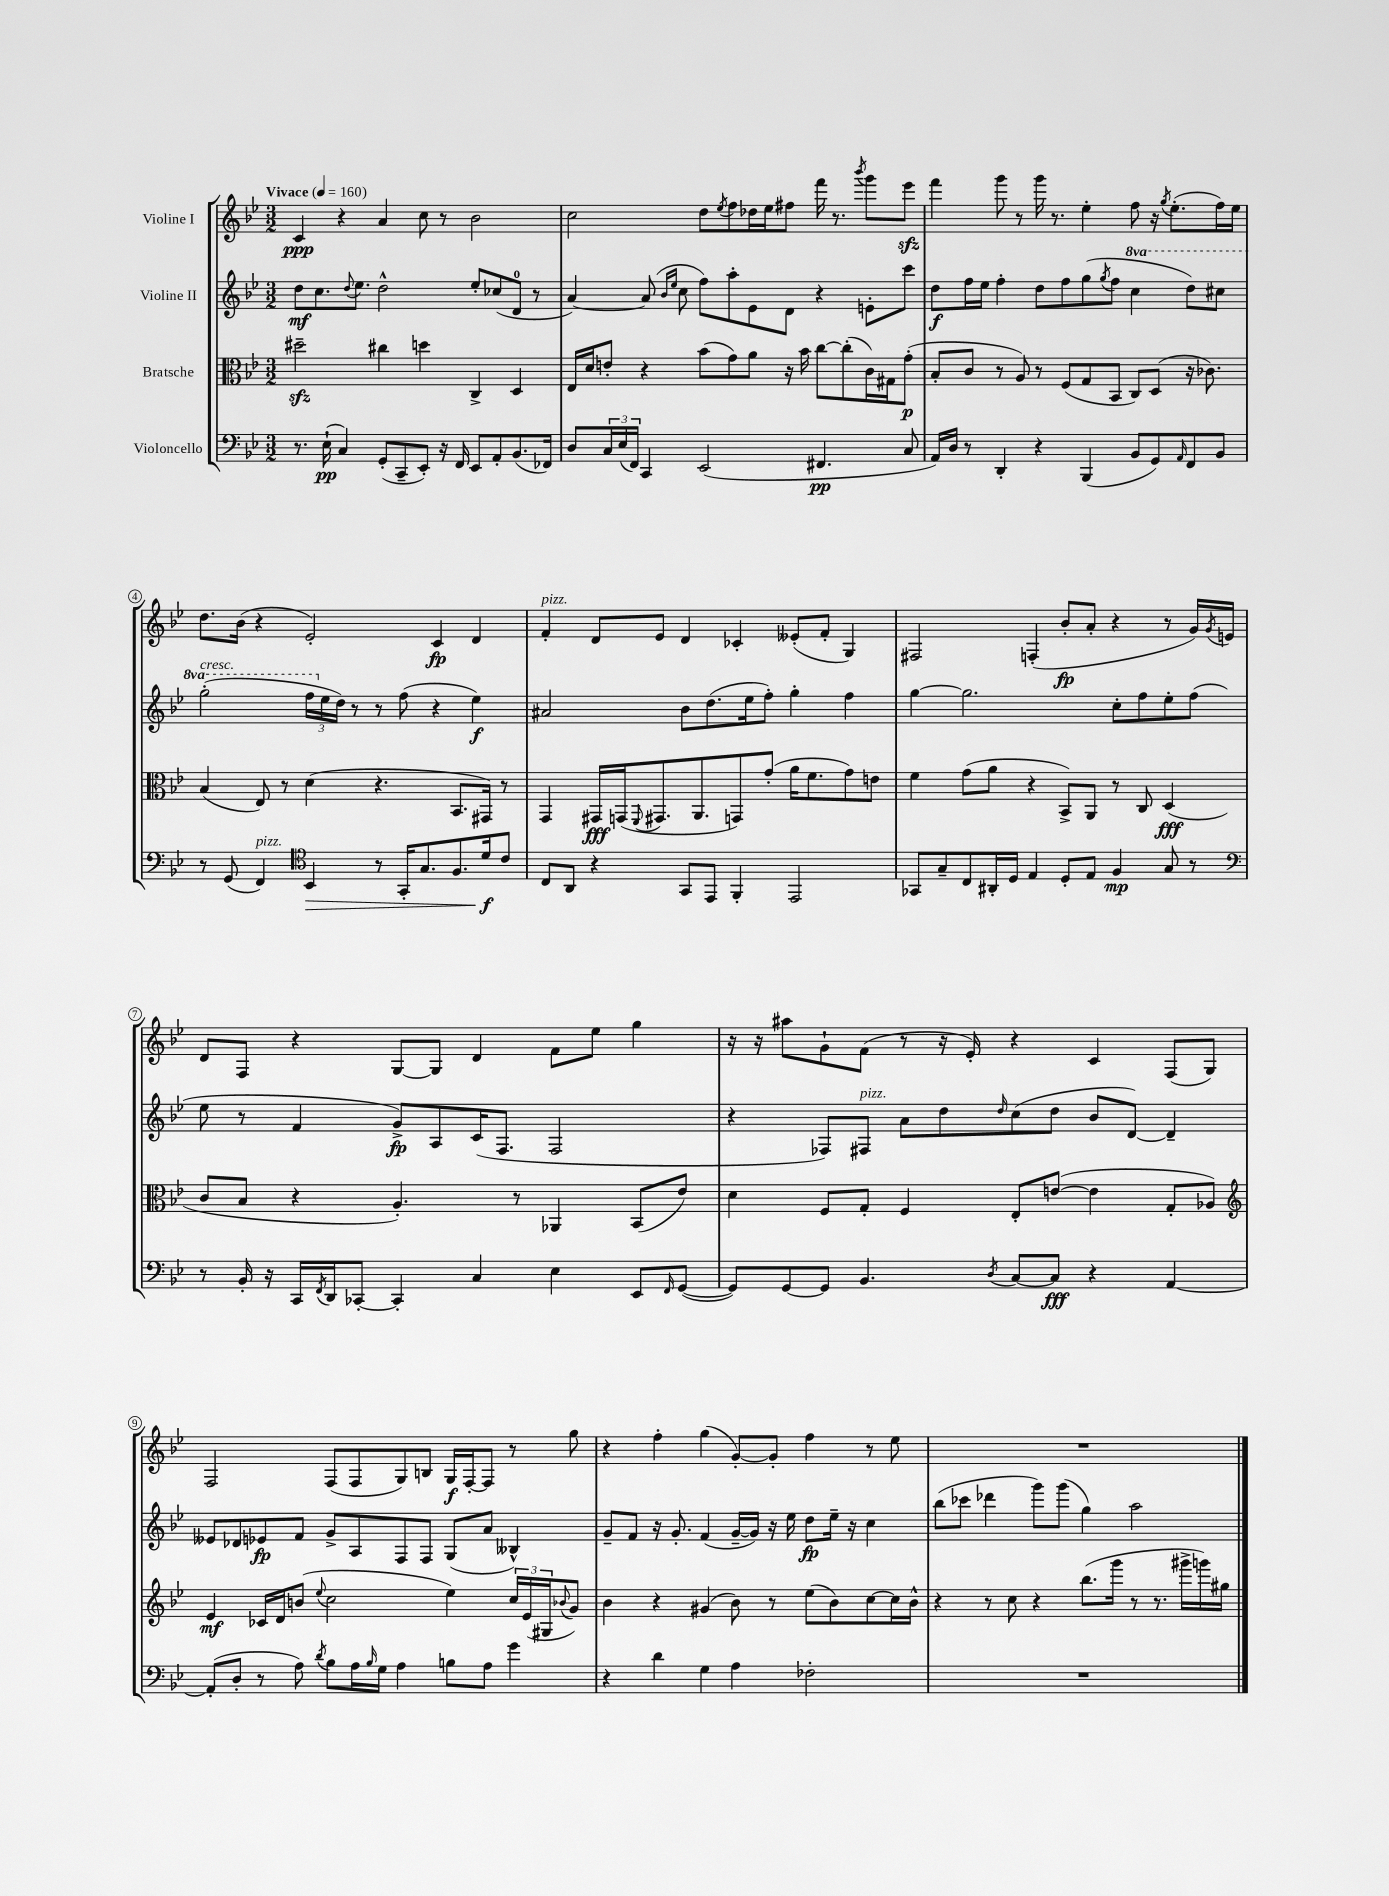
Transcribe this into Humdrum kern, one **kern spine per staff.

**kern	**dynam	**kern	**dynam	**kern	**dynam	**kern	**dynam
*part4	*part4	*part3	*part3	*part2	*part2	*part1	*part1
*staff4	*staff4	*staff3	*staff3	*staff2	*staff2	*staff1	*staff1
*I"Violoncello	*	*I"Bratsche	*	*I"Violine II	*	*I"Violine I	*
*clefF4	*	*clefC3	*	*clefG2	*	*clefG2	*
*k[b-e-]	*	*k[b-e-]	*	*k[b-e-]	*	*k[b-e-]	*
*M3/2	*	*M3/2	*	*M3/2	*	*M3/2	*
*MM160	*	*MM160	*	*MM160	*	*MM160	*
=1	=1	=1	=1	=1	=1	=1	=1
!	!	!	!	!	!	!LO:TX:a:B:t=Vivace	!
8.r	.	2dd#Xzz~\	.	8dd\L	mf	4c/	ppp
.	.	.	.	8.cc\	.	.	.
(16E-`\	pp	.	.	.	.	.	.
4C/)	.	.	.	.	.	4r	.
.	.	.	.	8qqdd/	.	.	.
.	.	.	.	8.ee-\J	.	.	.
(8GG'/L	.	4cc#X\	.	2dd^^\	.	4a/	.
8CC~/	.	.	.	.	.	.	.
8EE-'/J)	.	4ddn\	.	.	.	8cc\	.
16r	.	.	.	.	.	8r	.
16FF/	.	.	.	.	.	.	.
8EE-/L	.	4C^/	.	8ee-'/L	.	2b-\	.
8AA'/	.	.	.	(8cc-X/	.	.	.
(8.BB-/	.	4D/	.	8d/J	.	.	.
.	.	.	.	8r	.	.	.
16FF-X/Jk)	.	.	.	.	.	.	.
=2	=2	=2	=2	=2	=2	=2	=2
8D/L	.	16E-/LL	.	[4a/)	.	2cc\	.
.	.	16d/J	.	.	.	.	.
24C/L	.	8en'/J	.	.	.	.	.
(24E-/	.	.	.	.	.	.	.
24FF/JJ)	.	.	.	.	.	.	.
4CC/	.	4r	.	(8a/]	.	.	.
.	.	.	.	16qqb-/LL	.	.	.
.	.	.	.	16qqee-/JJ	.	.	.
.	.	.	.	8cc\	.	.	.
(2EE-/	.	(8b-\L	.	8ff\L)	.	8dd\L	.
.	.	.	.	.	.	8qee-/	.
.	.	8g\)	.	8aa'\	.	8ff\	.
.	.	8a\J	.	8e-\	.	16dd-X\L	.
.	.	.	.	.	.	16ee-\J	.
.	.	16r	.	8d\J	.	8ff#X\J	.
.	.	16b-\	.	.	.	.	.
4.FF#X/	pp	[8cc\L	.	4r	.	16fff\	.
.	.	.	.	.	.	8.r	.
.	.	(8cc'\]	.	.	.	.	.
.	.	.	.	.	.	8qbbb-/	.
.	.	16c\L)	.	8en'\L	.	8ggg\L	.
.	.	16G#X\J	.	.	.	.	.
8C/	.	(8g'\J	p	8ccc\J	.	8eee-zz\J	.
=3	=3	=3	=3	=3	=3	=3	=3
16AA/LL)	.	8B-'/L	.	8dd\L	f	4fff\	.
16D/JJ	.	.	.	.	.	.	.
8r	.	8c/J	.	16ff\L	.	.	.
.	.	.	.	16ee-\JJ	.	.	.
4DD'/	.	8r	.	4ff'\	.	8ggg\	.
.	.	8A/)	.	.	.	8r	.
4r	.	8r	.	8dd\L	.	16ggg\	.
.	.	.	.	.	.	8.r	.
.	.	(8F/L	.	8ff\	.	.	.
(4BBB-/	.	8G/	.	(8gg\	.	4ee-'\	.
.	.	.	.	8qgg/	.	.	.
.	.	8BB-/J	.	8ff\J	.	.	.
*	*	*	*	*8va	*	*	*
8BB-/L	.	8C/L)	.	4ccc\	.	8ff\	.
8GG/)	.	(8D/J	.	.	.	16r	.
.	.	.	.	.	.	8qgg/	.
.	.	.	.	.	.	(8.ee-'\L	.
16qqAA/	.	.	.	.	.	.	.
8FF/	.	16r	.	8ddd\L)	.	.	.
.	.	8.c-X\)	.	.	.	.	.
8BB-/J	.	.	.	8ccc#X\J	.	16ff\L)	.
.	.	.	.	.	.	16ee-\JJ	.
!!LO:LB:g=z
=4	=4	=4	=4	=4	=4	=4	=4
!	!	!	!	!LO:TX:a:i:t=cresc.	!	!	!
8r	.	(4B-/	.	(2ggg'\	.	8.dd\L	.
(8GG/	.	.	.	.	.	.	.
.	.	.	.	.	.	(16b-\Jk	.
!LO:TX:a:i:t=pizz.	!	!	!	!	!	!	!
4FF/)	.	8E-/)	.	.	.	4r	.
.	.	8r	.	.	.	.	.
*clefC4	*	*	*	*	*	*	*
!	!LO:HP:b	!	!	!	!	!	!
4BB-/	>	(4d\	.	24fff\LL	.	2e-'/)	.
*	*	*	*	*X8va	*	*	*
.	.	.	.	24ee-\	.	.	.
.	.	.	.	24dd\JJ)	.	.	.
.	.	.	.	8r	.	.	.
8r	.	4.r	.	8r	.	.	.
16GG'/KL	.	.	.	(8ff\	.	.	.
8.G/	.	.	.	.	.	.	.
.	.	.	.	4r	.	4c/	fp
8.F/	.	8.BB-/L	.	.	.	.	.
.	.	.	.	4ee-\)	f	4d/	.
16d/k	f	16GG#X/Jk)	.	.	.	.	.
8c/J	]	8r	.	.	.	.	.
=5	=5	=5	=5	=5	=5	=5	=5
!	!	!	!	!	!	!LO:TX:a:i:t=pizz.	!
8C/L	.	4GG/	.	2a#X/	.	4f'/	.
8AA/J	.	.	.	.	.	.	.
4r	.	16GG#X/LL	fff	.	.	8d/L	.
.	.	(16GGn/J	.	.	.	.	.
.	.	8qqFF/	.	.	.	.	.
.	.	8.GG#X/	.	.	.	8e-/J	.
8GG/L	.	.	.	8b-\L	.	4d/	.
.	.	8.AA/	.	.	.	.	.
8EE-/J	.	.	.	(8.dd\	.	.	.
4FF'/	.	8GGn/)	.	.	.	4c-X'/	.
.	.	.	.	16ee-\k	.	.	.
.	.	(8g'/J	.	8ff'\J)	.	.	.
2EE-/	.	16a\KL	.	4gg'\	.	(8e--X'/L	.
.	.	8.f\	.	.	.	.	.
.	.	.	.	.	.	8f'/J	.
.	.	8g\)	.	4ff\	.	4G/)	.
.	.	8en\J	.	.	.	.	.
=6	=6	=6	=6	=6	=6	=6	=6
8GG-X/L	.	4f\	.	[4gg\	.	2F#X/	.
8G~/	.	.	.	.	.	.	.
8C/	.	(8g\L	.	2.gg\]	.	.	.
16AA#X'/L	.	8a\J	.	.	.	.	.
16D/JJ	.	.	.	.	.	.	.
4E-/	.	4r	.	.	.	(4Fn'/	.
8D'/L	.	8BB-^/L)	.	.	.	8b-'/L	fp
8E-/J	.	8AA/J	.	.	.	8a'/J	.
4F/	mp	8r	.	8cc'\L	.	4r	.
.	.	8C/	.	8ff\	.	.	.
8G/	.	(4D/	fff	8ee-'\	.	8r	.
8r	.	.	.	(8ff\J	.	16g/LL)	.
.	.	.	.	.	.	8qg/	.
.	.	.	.	.	.	16en/JJ	.
!!LO:LB:g=z
=7	=7	=7	=7	=7	=7	=7	=7
*clefF4	*	*	*	*	*	*	*
8r	.	8c/L	.	8ee-\	.	8d/L	.
16BB-'/	.	8B-/J	.	8r	.	8F/J	.
16r	.	.	.	.	.	.	.
16CC/LL	.	4r	.	4f/	.	4r	.
8qFF/	.	.	.	.	.	.	.
16DD/J	.	.	.	.	.	.	.
[8CC-X'/J	.	.	.	.	.	.	.
4CC-'/]	.	4.A'/)	.	8g^/L)	fp	[8G/L	.
.	.	.	.	8A/	.	8G/J]	.
4C/	.	.	.	(16c/K	.	4d/	.
.	.	.	.	8.F/J	.	.	.
.	.	8r	.	.	.	.	.
4E-\	.	4AA-X/	.	2F/	.	8f\L	.
.	.	.	.	.	.	8ee-\J	.
8EE-/L	.	(8BB-/L	.	.	.	4gg\	.
16qqFF/	.	.	.	.	.	.	.
([8GG/J	.	8e-/J)	.	.	.	.	.
=8	=8	=8	=8	=8	=8	=8	=8
8GG/L])	.	4d\	.	4r	.	16r	.
.	.	.	.	.	.	16r	.
[8GG/	.	.	.	.	.	8aa#X\L	.
8GG/J]	.	8F/L	.	8F-X/L)	.	8g`\	.
!	!	!	!	!LO:TX:a:i:t=pizz.	!	!	!
4.BB-/	.	8G'/J	.	8F#X/J	.	(8f\J	.
.	.	4F/	.	8a\L	.	8r	.
.	.	.	.	8dd\	.	16r	.
.	.	.	.	.	.	16e-'/)	.
8qD/	.	.	.	16qqdd/	.	.	.
[8C/L	.	8E-'/L	.	(8cc\	.	4r	.
8C/J]	fff	([8en/J	.	8dd\J	.	.	.
4r	.	4e\]	.	8b-/L	.	4c/	.
.	.	.	.	[8d/J)	.	.	.
[4AA/	.	8G'/L	.	4d~/]	.	(8F/L	.
.	.	8A-X/J)	.	.	.	8G/J)	.
!!LO:LB:g=z
=9	=9	=9	=9	=9	=9	=9	=9
*	*	*clefG2	*	*	*	*	*
(8AA'/L]	.	4e-/	mf	8e--X/L	.	2F/	.
8D'/J	.	.	.	8d-X/	.	.	.
8r	.	16c-X/LL	.	8e-X/	fp	.	.
.	.	16d/J	.	.	.	.	.
8A\)	.	(8bn/J	.	8f/J	.	.	.
8qd/	.	8qqee-/	.	.	.	.	.
8B-\L	.	2cc\	.	8g^/L	.	(8F/L	.
16A\L	.	.	.	8A/	.	8F/	.
16qqB-/	.	.	.	.	.	.	.
16G\JJ	.	.	.	.	.	.	.
4A\	.	.	.	8F/	.	8G/)	.
.	.	.	.	8F/J	.	8Bn/J	.
8Bn\L	.	4ee-\)	.	(8G/L	.	16G/LL	f
.	.	.	.	.	.	[16F'/J	.
8A\J	.	.	.	8a/J	.	8F/J]	.
4g\	.	24cc/LL	.	4B--X^^/)	.	8r	.
.	.	(24e-/	.	.	.	.	.
.	.	24G#X/J	.	.	.	.	.
.	.	8qqb-X/	.	.	.	.	.
.	.	8g/J)	.	.	.	8gg\	.
=10	=10	=10	=10	=10	=10	=10	=10
4r	.	4b-\	.	8g~/L	.	4r	.
.	.	.	.	8f/J	.	.	.
4d\	.	4r	.	16r	.	4ff'\	.
.	.	.	.	8.g'/	.	.	.
4G\	.	(4g#X/	.	(4f/	.	(4gg\	.
4A\	.	8b-\)	.	[16g~/LL	.	[8g'/L)	.
.	.	.	.	16g/JJ])	.	.	.
.	.	8r	.	16r	.	8g'/J]	.
.	.	.	.	16ee-\	.	.	.
2F-X'\	.	(8ee-\L	.	8dd\L	fp	4ff\	.
.	.	8b-\)	.	16ee-~\Jk	.	.	.
.	.	.	.	16r	.	.	.
.	.	[8cc\	.	4cc\	.	8r	.
.	.	16cc\L]	.	.	.	8ee-\	.
.	.	16b-^^\JJ	.	.	.	.	.
=11	=11	=11	=11	=11	=11	=11	=11
1.r	.	4r	.	(8bb-\L	.	1.r	.
.	.	.	.	8ccc-X\J	.	.	.
.	.	8r	.	4ddd-X\	.	.	.
.	.	8cc\	.	.	.	.	.
.	.	4r	.	8ggg\L)	.	.	.
.	.	.	.	(8ggg\J	.	.	.
.	.	(8.bb-\L	.	4gg\)	.	.	.
.	.	16ggg\Jk	.	.	.	.	.
.	.	8r	.	2aa\	.	.	.
.	.	8.r	.	.	.	.	.
.	.	16ggg#X^\LL	.	.	.	.	.
.	.	16gggn\)	.	.	.	.	.
.	.	16gg#X\JJ	.	.	.	.	.
==	==	==	==	==	==	==	==
*-	*-	*-	*-	*-	*-	*-	*-
